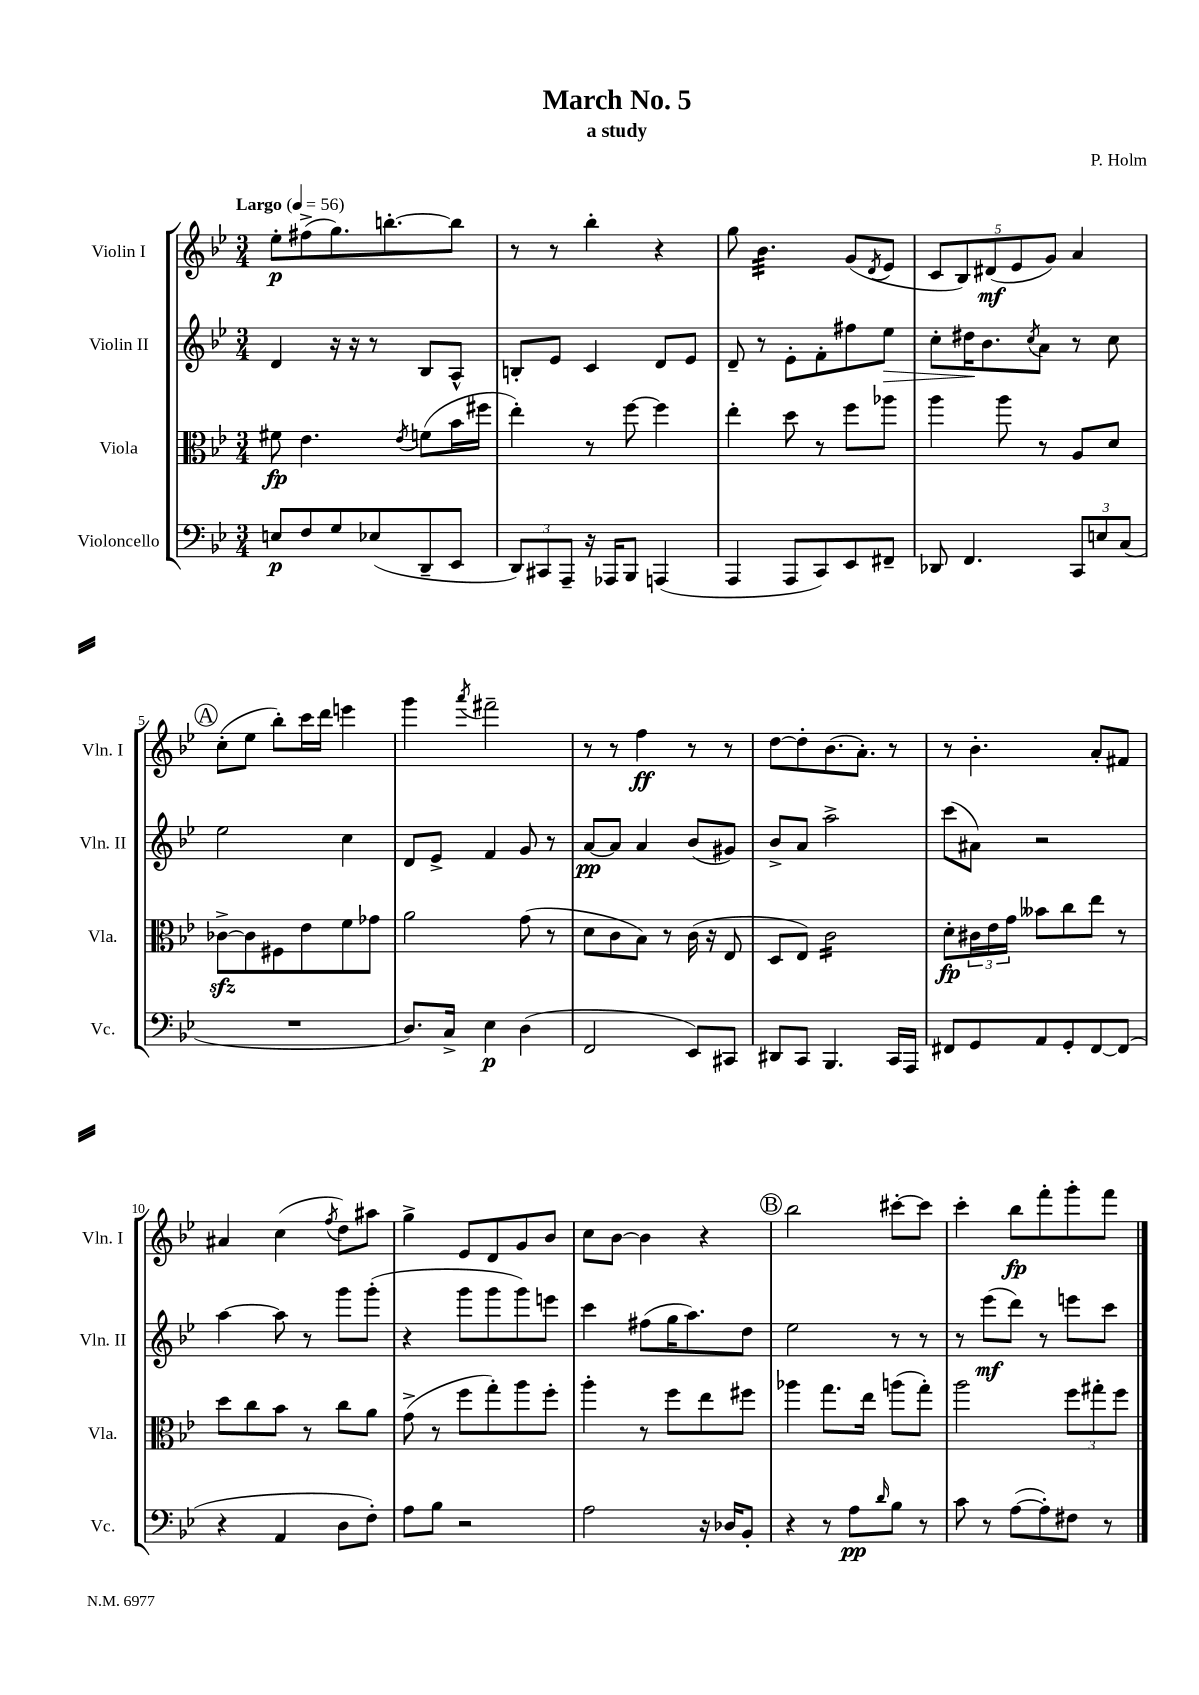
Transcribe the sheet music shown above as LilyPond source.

\header { title = "March No. 5" composer = "P. Holm" subtitle = "a study" }
<<
\new StaffGroup <<
\new Staff = "s0" \with { instrumentName = "Violin I" shortInstrumentName = "Vln. I" } {
    \clef treble \key bes \major \numericTimeSignature \time 3/4 \tempo "Largo" 4 = 56
    ees''8-.\p fis''8->( g''8.) b''8.~-. b''8 |
    r8 r8 bes''4-. r4 |
    g''8 bes'4.:32 g'8( \acciaccatura { d'8 } ees'8 |
    \tuplet 5/4 { c'8 bes8) dis'8\mf( ees'8 g'8) } a'4 |
    \mark \markup { \circle "A" } c''8-.( ees''8 bes''8-.) c'''16 d'''16 e'''4 |
    g'''4 \acciaccatura { a'''8 } fis'''2-- |
    r8 r8 f''4\ff r8 r8 |
    d''8~ d''8-. bes'8.( a'8.-.) r8 |
    r8 bes'4.-. a'8-. fis'8 |
    ais'4 c''4( \acciaccatura { f''8 } d''8) ais''8 |
    g''4-> ees'8 d'8 g'8 bes'8 |
    c''8 bes'8~ bes'4 r4 |
    \mark \markup { \circle "B" } bes''2 cis'''8~-. cis'''8 |
    c'''4-. bes''8\fp f'''8-. g'''8-. f'''8 \bar "|." |
}
\new Staff = "s1" \with { instrumentName = "Violin II" shortInstrumentName = "Vln. II" } {
    \clef treble \key bes \major \numericTimeSignature \time 3/4
    d'4 r16 r16 r8 bes8 a8-^ |
    b8-. ees'8 c'4 d'8 ees'8 |
    d'8-- r8 ees'8-. f'8-. fis''8 ees''8\> |
    c''8-. dis''16\! bes'8. \acciaccatura { c''8 } a'8 r8 c''8 |
    \mark \markup { \circle "A" } ees''2 c''4 |
    d'8 ees'8-> f'4 g'8 r8 |
    a'8~\pp a'8 a'4 bes'8( gis'8) |
    bes'8-> a'8 a''2-> |
    c'''8( ais'8) r2 |
    a''4~ a''8 r8 g'''8 g'''8-.( |
    r4 g'''8 g'''8 g'''8) e'''8 |
    c'''4 fis''8( g''16 a''8.) d''8 |
    \mark \markup { \circle "B" } ees''2 r8 r8 |
    r8 ees'''8\mf( d'''8) r8 e'''8 c'''8 \bar "|." |
}
\new Staff = "s2" \with { instrumentName = "Viola" shortInstrumentName = "Vla." } {
    \clef alto \key bes \major \numericTimeSignature \time 3/4
    fis'8\fp ees'4. \acciaccatura { ees'8 } f'8( bes'16 fis''16 |
    ees''4-.) r8 f''8~ f''4 |
    ees''4-. d''8 r8 f''8 aes''8 |
    a''4 a''8 r8 a8 d'8 |
    \mark \markup { \circle "A" } ces'8~->\sfz ces'8 fis8 ees'8 f'8 ges'8 |
    a'2 g'8( r8 |
    d'8 c'8 bes8) r8 c'16( r16 ees8 |
    d8 ees8) c'2:16 |
    d'8-.\fp \tuplet 3/2 { cis'16 ees'16 g'16 } beses'8 c''8 ees''8 r8 |
    d''8 c''8 bes'8 r8 c''8 a'8 |
    g'8->( r8 f''8 g''8-.) a''8 f''8-. |
    a''4-. r8 f''8 ees''8 fis''8 |
    \mark \markup { \circle "B" } aes''4 g''8. ees''16 a''8( g''8-.) |
    a''2 \tuplet 3/2 { f''8 gis''8-. f''8 } \bar "|." |
}
\new Staff = "s3" \with { instrumentName = "Violoncello" shortInstrumentName = "Vc." } {
    \clef bass \key bes \major \numericTimeSignature \time 3/4
    e8\p f8 g8 ees8( d,8-- ees,8 |
    \tuplet 3/2 { d,8) cis,8 a,,8-- } r16 aes,,16 bes,,8 a,,4( |
    a,,4 a,,8 c,8) ees,8 fis,8-- |
    des,8 f,4. \tuplet 3/2 { c,8 e8 c8( } |
    \mark \markup { \circle "A" } R2. |
    d8.) c16-> ees4\p d4( |
    f,2 ees,8) cis,8 |
    dis,8 c,8 bes,,4. c,16 a,,16 |
    fis,8 g,8 a,8 g,8-. fis,8~ fis,8( |
    r4 a,4 d8 f8-.) |
    a8 bes8 r2 |
    a2 r16 des16 bes,8-. |
    \mark \markup { \circle "B" } r4 r8 a8\pp \grace { d'16 } bes8 r8 |
    c'8 r8 a8~( a8-.) fis8 r8 \bar "|." |
}
>>
>>
